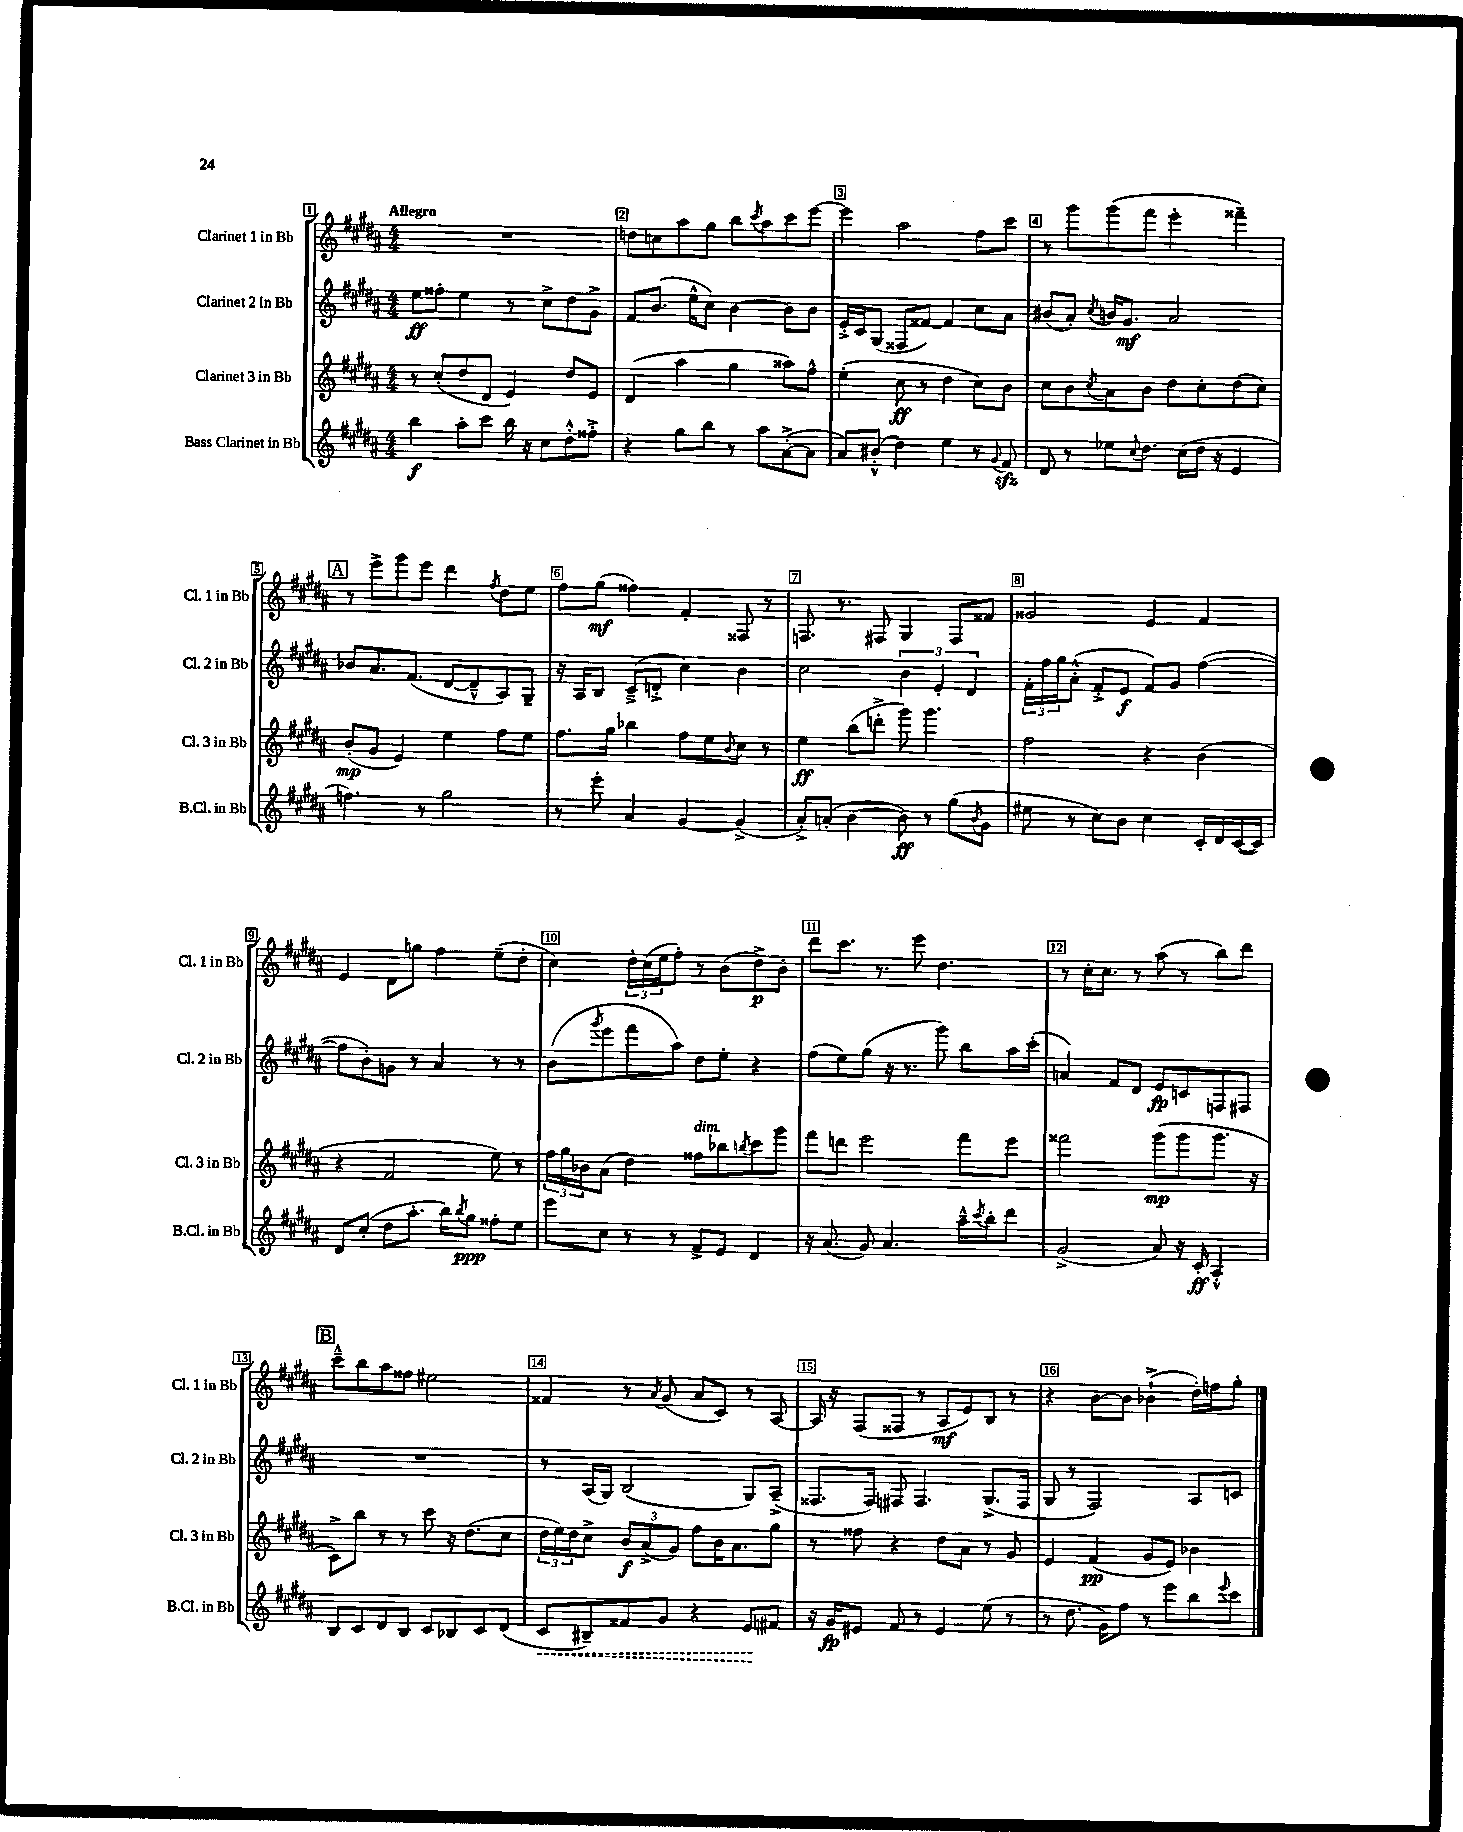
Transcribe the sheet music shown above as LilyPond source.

<<
\new StaffGroup <<
\new Staff = "s0" \with { instrumentName = "Clarinet 1 in Bb" shortInstrumentName = "Cl. 1 in Bb" } {
    \clef treble \key b \major \numericTimeSignature \time 4/4 \tempo "Allegro"
    R1 |
    d''8 c''8 ais''8 gis''8 b''8 \acciaccatura { cis'''8 } ais''8 cis'''8 e'''8~ |
    e'''4 ais''2 fis''8 cis'''8 |
    r8 gis'''8 gis'''8( fis'''8 e'''4-. fisis'''4--) |
    \mark \markup { \box "A" } r8 e'''8-> gis'''8 e'''8 dis'''4 \acciaccatura { fis''8 } dis''8 e''8 |
    fis''8 gis''8\mf( fisis''4) fis'4-. fisis8 r8 |
    f8. r8. fis8 gis4 fis8 fisis'8 |
    gisis'2 e'4 fis'4 |
    e'4 dis'8 g''8 fis''4 e''8--( dis''8-. |
    cis''4) \tuplet 3/2 { dis''16-. cis''16( e''16 } fis''8-.) r8 b'8( dis''8->\p) b'8-. |
    dis'''8 cis'''8. r8. e'''8 dis''4. |
    r8 cis''16-. cis''8. r8 ais''8( r8 b''8) dis'''8 |
    \mark \markup { \box "B" } cis'''8---^ b''8 ais''8 fisis''8 eis''2 |
    fisis'4 r8 \acciaccatura { ais'8 } gis'8( ais'8 cis'8) r8 ais8~ |
    ais16 r16 fis8( fisis8 r8 ais8\mf e'8) b8 r8 |
    r4 b'8~ b'8 bes'4-!->( dis''16-.) f''16 gis''8-. \bar "|." |
}
\new Staff = "s1" \with { instrumentName = "Clarinet 2 in Bb" shortInstrumentName = "Cl. 2 in Bb" } {
    \clef treble \key b \major \numericTimeSignature \time 4/4
    e''8\ff fisis''8-. e''4 r8 cis''8-> dis''8 gis'8-> |
    fis'8 b'8.( e''16-^ cis''8) b'4~ b'8 b'8 |
    e'16-.-> cis'16 gis8( fisis8 fisis'8~) fisis'4 cis''8 ais'8 |
    bis'8( ais'8-.) \acciaccatura { cis''8 } b'16 gis'8.\mf ais'2 |
    \mark \markup { \box "A" } bes'8 ais'8. fis'8.( dis'8~ dis'8---^ ais8) gis8-- |
    r16 ais16 b8 cis'8--->( d'8-.-> cis''4) b'4 |
    cis''2 \tuplet 3/2 { b'4 e'4-. dis'4 } |
    \tuplet 3/2 { fis'16-. fis''16 gis''16 } ais'8-.-^( fis'8-.-> e'8\f fis'8) gis'8 fis''4~( |
    fis''8 b'8-.) g'8 r8 ais'4 r8 r8 |
    b'8( \acciaccatura { gis'''8 } e'''8 fis'''8 ais''8) dis''8 e''8-. r4 |
    fis''8( e''8) gis''8( r16 r8. gis'''8) b''8 ais''16 cis'''16-.( |
    a'4) fis'8 dis'8 e'8\fp c'8 f8 fis8 |
    \mark \markup { \box "B" } R1 |
    r8 ais16( gis16) b2( gis8) ais8--->( |
    fisis8. fisis16) fis8 fis4. gis8.->( fis16 |
    gis8 r8 fis2) ais8 c'8 \bar "|." |
}
\new Staff = "s2" \with { instrumentName = "Clarinet 3 in Bb" shortInstrumentName = "Cl. 3 in Bb" } {
    \clef treble \key b \major \numericTimeSignature \time 4/4
    r8 cis''8-.( dis''8 dis'8 e'4) dis''8 e'8 |
    dis'4( ais''4 gis''4 aisis''8) fis''8-^ |
    e''4-.( cis''8\ff r8 dis''4 cis''8) b'8 |
    cis''8 b'8 \acciaccatura { cis''8 } ais'8 b'8 dis''8 cis''8-. dis''8( cis''8) |
    \mark \markup { \box "A" } b'8-.\mp( gis'8 e'4) e''4 fis''8 e''8 |
    fis''8. gis''16 bes''4 fis''8 e''8 \appoggiatura { b'8 } cis''8 r8 |
    e''4\ff b''8( d'''8-.-> gis'''8) gis'''4. |
    fis''2 r4 b'4( |
    r4 fis'2 e''8) r8 |
    \tuplet 3/2 { fis''16 gis''16 bes'16 } ais'8( dis''4) fisis''8^\markup { \italic "dim." } bes''8 \acciaccatura { b''8 } cis'''8 gis'''8 |
    fis'''8 d'''8 e'''2 fis'''8 e'''8 |
    fisis'''2 gis'''8\mp( gis'''8 gis'''8. r16 |
    \mark \markup { \box "B" } cis'8->) b''8 r8 r8 cis'''8 r16 dis''8.( cis''8 |
    \tuplet 3/2 { dis''16 e''16) dis''16 } cis''8-> \tuplet 3/2 { b'8\f ais'8->( gis'8) } fis''8 b'16 ais'8. gis''8 |
    r8 fisis''8 r4 dis''8 ais'8 r8 gis'8 |
    e'4 fis'4\pp( gis'8 e'8) bes'4 \bar "|." |
}
\new Staff = "s3" \with { instrumentName = "Bass Clarinet in Bb" shortInstrumentName = "B.Cl. in Bb" } {
    \clef treble \key b \major \numericTimeSignature \time 4/4
    b''4\f ais''8-. cis'''8 b''16 r16 cis''8 dis''8-.-^ fisis''8-.-> |
    r4 gis''8 b''8 r8 ais''8 ais'8~-.->( ais'8 |
    ais'8) bis'8-.-^( dis''4) e''4 r8 \appoggiatura { gis'8 } fis'8\sfz |
    dis'8 r8 ees''8 \appoggiatura { cis''8 } dis''8. cis''16( dis''16 r16 e'4 |
    \mark \markup { \box "A" } f''4.) r8 gis''2 |
    r8 e'''8-. ais'4 gis'4~ gis'4->( |
    ais'8-.->) a'8-.( b'4~ b'8\ff) r8 gis''8( \acciaccatura { b'8 } gis'8 |
    eis''8 r8 cis''8) b'8 cis''4 cis'16-. dis'16 cis'16~( cis'16) |
    dis'8 cis''8-.( dis''8 ais''8.-. b''16) \acciaccatura { b''8 } gis''8\ppp fisis''8-. e''8 |
    e'''8 cis''8 r8 r8 fis'8-> e'8 dis'4 |
    r16 ais'8.( gis'8) ais'4. ais''16---^ \acciaccatura { cis'''8 } b''16-. dis'''8 |
    gis'2->( ais'8) r16 cis'16-.\ff ais4-.-^ |
    \mark \markup { \box "B" } b8 cis'8 dis'8 b8 cis'8 bes8 cis'8 dis'8( |
    \once \override Hairpin.style = #'dashed-line cis'8\< bis8--) fisis'8 gis'8 r4 e'8\! fis'8 |
    r16 gis'16\fp eis'8 fis'8 r8 eis'4 e''8( r8 |
    r8 dis''8. gis'16) fis''8 r8 e'''8 b''8 \appoggiatura { e'''8 } cis'''8 \bar "|." |
}
>>
>>
\layout { \context { \Score \override BarNumber.break-visibility = ##(#f #t #t) barNumberVisibility = #all-bar-numbers-visible \override BarNumber.stencil = #(make-stencil-boxer 0.1 0.3 ly:text-interface::print) } }
